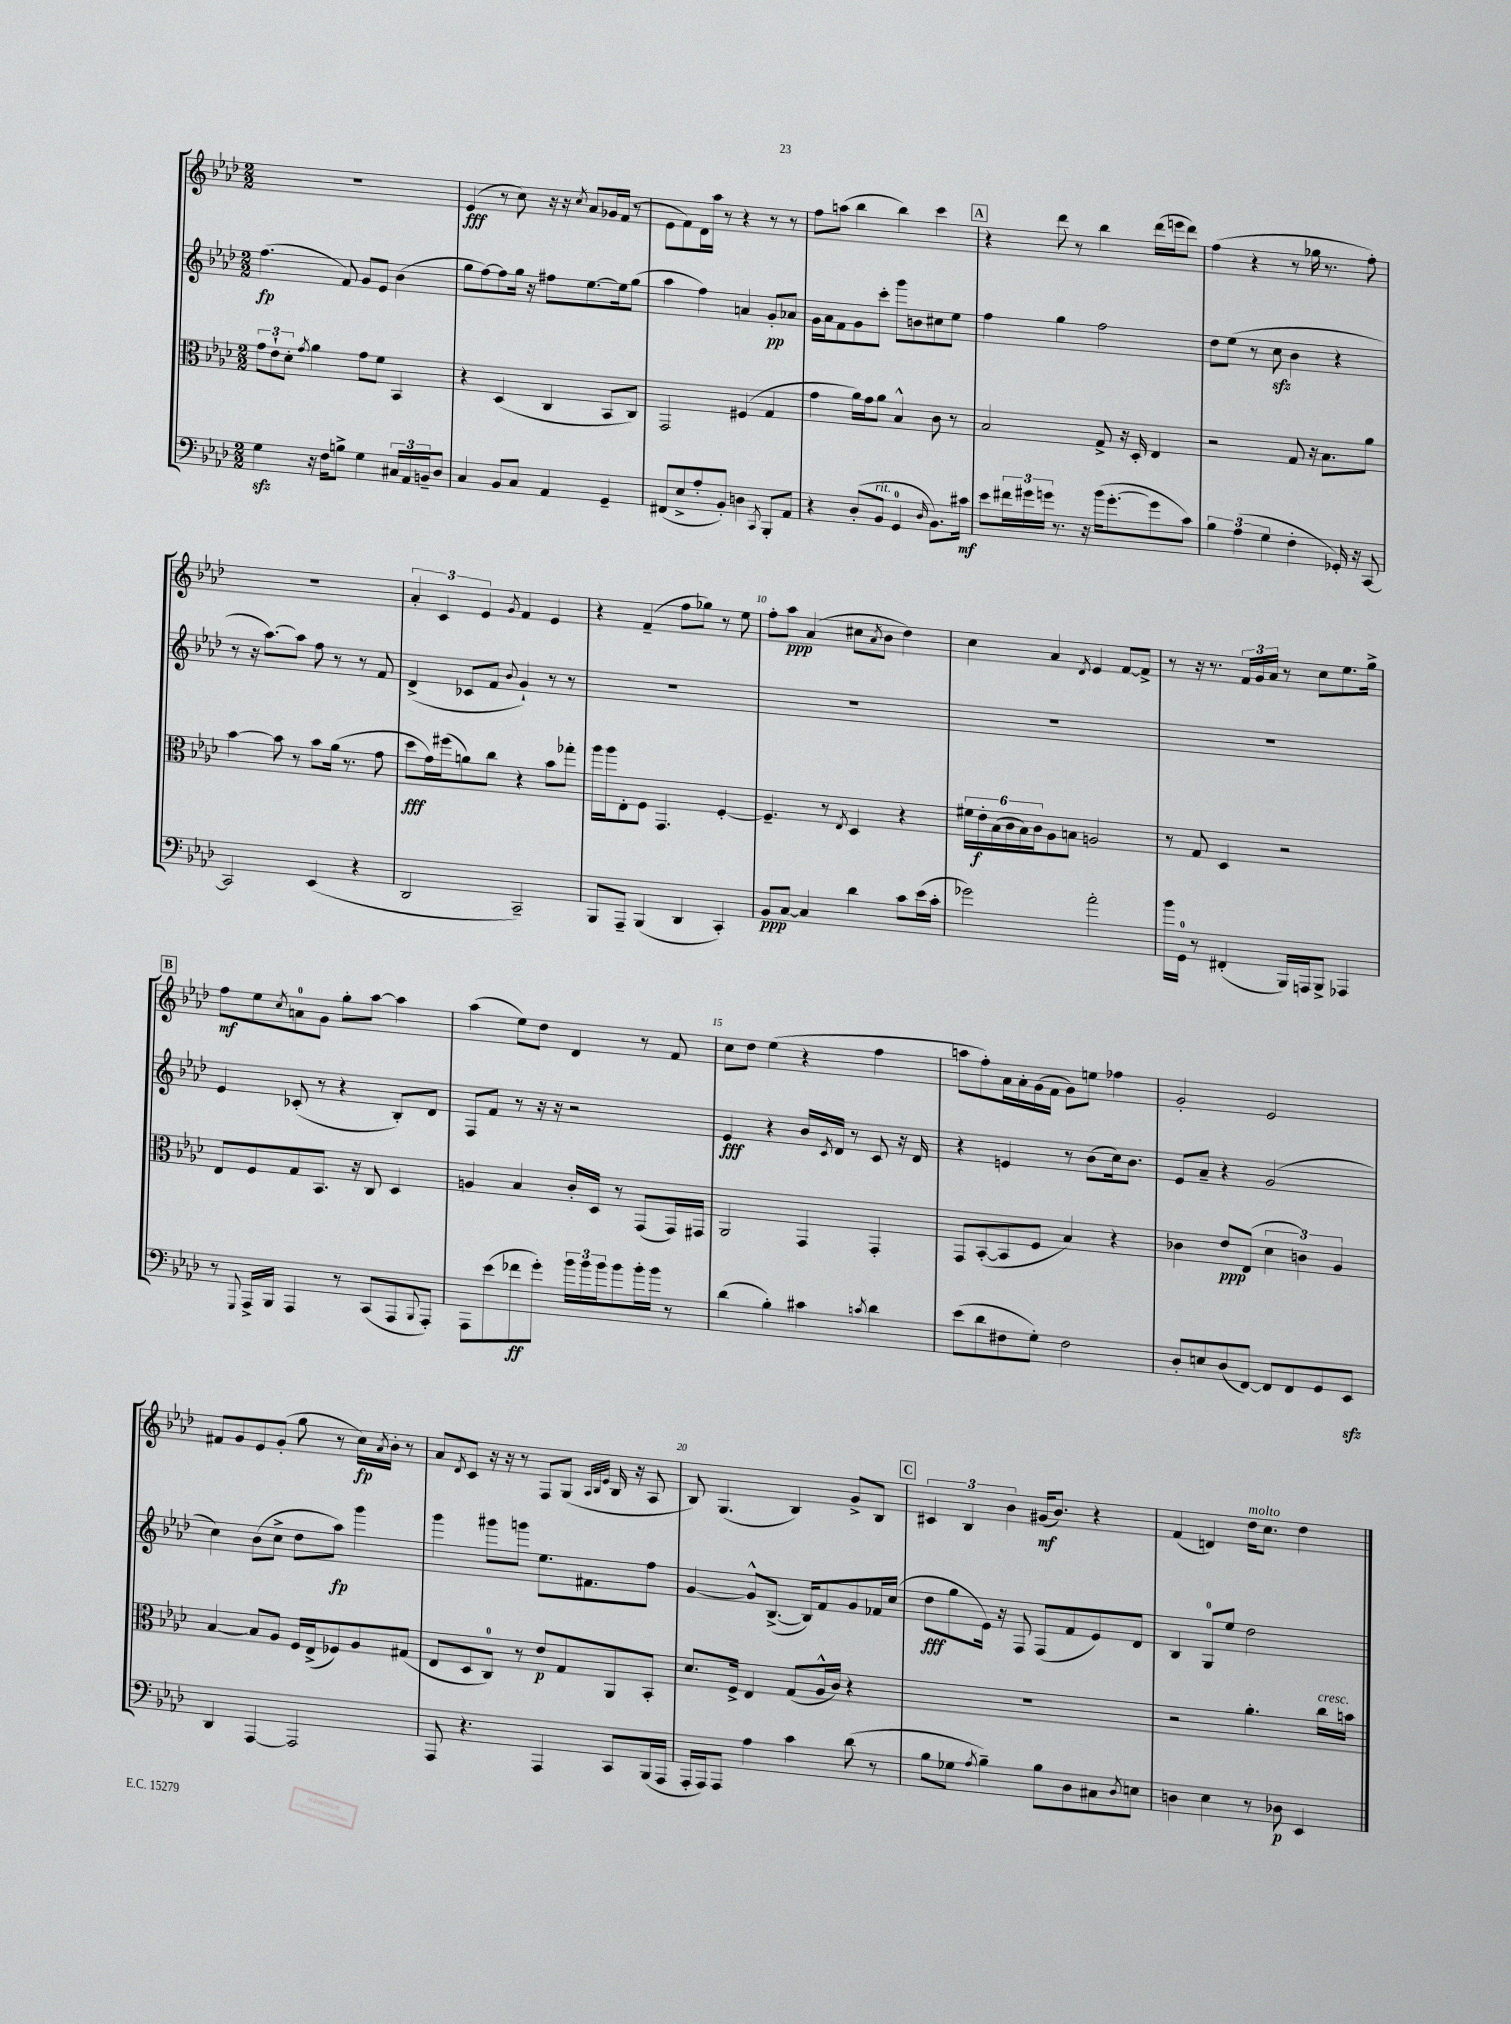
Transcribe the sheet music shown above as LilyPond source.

<<
\new StaffGroup <<
\new Staff = "s0" {
    \clef treble \key aes \major \numericTimeSignature \time 2/2
    R1 |
    ees'4\fff( r8 c''8) r16 r16 \acciaccatura { c''8 } aes'8 ges'16 f'16( r8 |
    ees'8 f'8) des'16 aes''16 r8 r4 r8 r8 |
    f''8 a''8( bes''4 bes''4) c'''4 |
    \mark \markup { \box "A" } r4 des'''8 r8 bes''4 des'''16( e'''16 des'''8) |
    f''4( r4 r8 ges''16 r8. f''8-.) |
    R1 |
    \tuplet 3/2 { aes'4-. c'4 ees'4 } \acciaccatura { g'8 } f'4 ees'4 |
    r4 f'4--( f''8 ges''8) r8 ees''8 |
    f''8-. aes''8\ppp aes'4( cis''8 \acciaccatura { aes'8 } bes'8 des''4) |
    c''4 aes'4 \acciaccatura { des'8 } ees'4 f'8~ f'8-> |
    r8 r16 r8. \tuplet 3/2 { f'16 g'16 aes'16 } r8 c''8 ees''8. g''16-> |
    \mark \markup { \box "B" } f''8\mf ees''8 \acciaccatura { c''8 } a'8-0 g'8 g''8-. aes''8~ aes''4 |
    aes''4( ees''8) des''8 des'4 r8 f'8 |
    c''8 des''8 ees''4( r4 f''4 |
    a''8 f''8-.) aes'16 aes'16-. g'16( f'16 g'8) e''8 fes''4 |
    g'2-. ees'2 |
    fis'8 g'8 ees'8 g'8-.( g''8 r8 c''16\fp) \acciaccatura { aes'8 } bes'16-. r8 |
    aes'8 \acciaccatura { des'8 } c'8 r16 r16 r8 f8 g8( \grace { aes32 bes32 ees'32 } bes16 r16 aes8 |
    bes8) g4.( bes4) g'8-> bes8 |
    \mark \markup { \box "C" } \tuplet 3/2 { cis'4 bes4 bes'4 } gis'16\mf( bes'8.) r4 |
    f'4( d'4) des''16^\markup { \italic "molto" } c''8. des''4 \bar "|." |
}
\new Staff = "s1" {
    \clef treble \key aes \major \numericTimeSignature \time 2/2
    f''4.\fp( f'8) g'8 ees'8 bes'4( |
    g''8 f''8~) f''8 g''16 r16 fis''8 ees''8.~ ees''16 g''8( |
    aes''4 f''4) a'4 g'8-.\pp aes'8 |
    g'16 aes'16 f'8 g'8 c'''8-. g'''8 b'8 cis''8 ees''8 |
    \mark \markup { \box "A" } f''4 g''4 f''2 |
    des''8 ees''8( r8 c''8\sfz bes'4 r4 |
    r8 r16 aes''8.~) aes''8 f''8 r8 r8 f'8 |
    des'4->( ces'8 f'8 \appoggiatura { bes'8 } g'4-!) r8 r8 |
    R1 |
    R1 |
    R1 |
    R1 |
    \mark \markup { \box "B" } ees'4 ces'8-.( r8 r4 bes8-.) des'8 |
    f8 f'8 r8 r16 r16 r2 |
    ees'4\fff r4 bes'16 \acciaccatura { c'8 } des'16 r8 c'8 r16 des'16 |
    r4 e'4 r8 bes'8( c''16) bes'8. |
    ees'8 aes'8-- r4 g'2( |
    c''4) bes'8( c''8-> des''8 aes''8\fp) g'''4 |
    g'''4 gis'''8 g'''8 ees''8. fis'8. f''8 |
    g'4~ g'8-^ bes8.~->( bes16) f'8 g'8 fes'16 c''16( |
    \mark \markup { \box "C" } des''8\fff g''8 ees'16) r16 f8 f8( f'8 ees'8) des'8 |
    bes4 g8-0 ees''8 des''2 \bar "|." |
}
\new Staff = "s2" {
    \clef alto \key aes \major \numericTimeSignature \time 2/2
    \tuplet 3/2 { g'8 ees'8-! des'8-. } \acciaccatura { g'8 } aes'4 g'8 f'8 bes,4 |
    r4 des4( c4 bes,8 c8) |
    g,2 fis4( g4 |
    g'4 aes'16) g'16 aes'8 bes4-^ c'8 r8 |
    \mark \markup { \box "A" } bes2 g8-> r16 des16-. ees4 |
    r2 g8 r16 bes8. aes'8 |
    bes'4~ bes'8 r8 bes'8 aes'16( r8. g'8 |
    des''8\fff g'16) fis''16( a'8) c''8 r4 bes'8 ges''8-. |
    aes''16 aes''16 ees8-. f8 g,4. f4~-. |
    f4.-- r8 \acciaccatura { ees8 } des4 r4 |
    \tuplet 6/4 { fis'16 ees'16-.\f bes16( c'16 bes16) c'16 } aes8 b8 a2 |
    r8 g8 des4 r2 |
    \mark \markup { \box "B" } ees8 f8 g8 bes,8. r16 c8 des4 |
    a4 bes4 c'16-. des16 r8 g,8( g,16) gis,16 |
    aes,2 g,4 g,4-. |
    g,8 bes,8~-.( bes,8 f8 bes4) r4 |
    ces'4 ees'8\ppp ees8( \tuplet 3/2 { des'4 c'4) aes4 } |
    bes4~ bes8 aes8 f16 ees16->( fes8) aes8 gis8( |
    ees8 des8 c8-0) r8 ees'8\p g8 aes,8 bes,8-. |
    des'8. f16-> ees4 g8( aes16-^ c'16) r4 |
    \mark \markup { \box "C" } R1 |
    r2 aes'4.-. c''16^\markup { \italic "cresc." } b'16 \bar "|." |
}
\new Staff = "s3" {
    \clef bass \key aes \major \numericTimeSignature \time 2/2
    g4\sfz r16 f16 b8-> g4 \tuplet 3/2 { cis16 aes,16 b,16-- } des8 |
    c4 bes,8 c8 aes,4 g,4-- |
    fis,8( ees8-> aes8-. bes,8-.) d4 \acciaccatura { c,8 } bes,,8-. aes,8 |
    r4 des8-.( bes,8^\markup { \italic "rit." } g,4-0 \grace { des16 } bes,8.) cis'16\mf |
    \mark \markup { \box "A" } ees'8 \tuplet 3/2 { fis'16 gis'16 g'16 } r8. r16 bes'16( g'8.~-. g'8 c'8) |
    \tuplet 3/2 { bes4 aes4( g4 } f4-. ges,16-.) r16 c,8~ |
    c,2 ees,4( r4 |
    des,2 c,2--) |
    bes,,8 aes,,8-- bes,,4( des,4 c,4-.) |
    bes,8\ppp c8~ c4 des'4 c'8 ees'16( c'16-. |
    ges'2) aes'2-. |
    bes'16 g,16-0 r8 fis,4-.( bes,,16) a,,16 bes,,8-> aes,,4 |
    \mark \markup { \box "B" } r8 \appoggiatura { g,,8 } aes,,16-> bes,,16 aes,,4 r8 c,8( aes,,8 \appoggiatura { bes,,8 } aes,,8-.) |
    aes,,8 ees'8( fes'8\ff g'8-.) \tuplet 3/2 { bes'16 bes'16 bes'16 } bes'8 bes'16-. bes'16 r8 |
    des'4( bes4-.) cis'4 \acciaccatura { c'8 } des'4 |
    ees'8( des'8 fis8 g8-.) fis2 |
    des8-. e8 des8( f,8~) f,8 f,8 g,8 ees,8\sfz |
    des,4 aes,,4~ aes,,2 |
    aes,,8 r4. aes,,4 c,8 bes,,16( aes,,16 |
    aes,,16-. aes,,16) aes,,8 aes4 c'4 des'8( r8 |
    \mark \markup { \box "C" } bes8 ges8 \acciaccatura { aes8 } bes4--) bes8 des8 cis8 \acciaccatura { des8 } e8 |
    d4 ees4 r8 des8\p ees,4 \bar "|." |
}
>>
>>
\layout { \context { \Score \override BarNumber.break-visibility = ##(#f #t #t) barNumberVisibility = #(every-nth-bar-number-visible 5) } }
